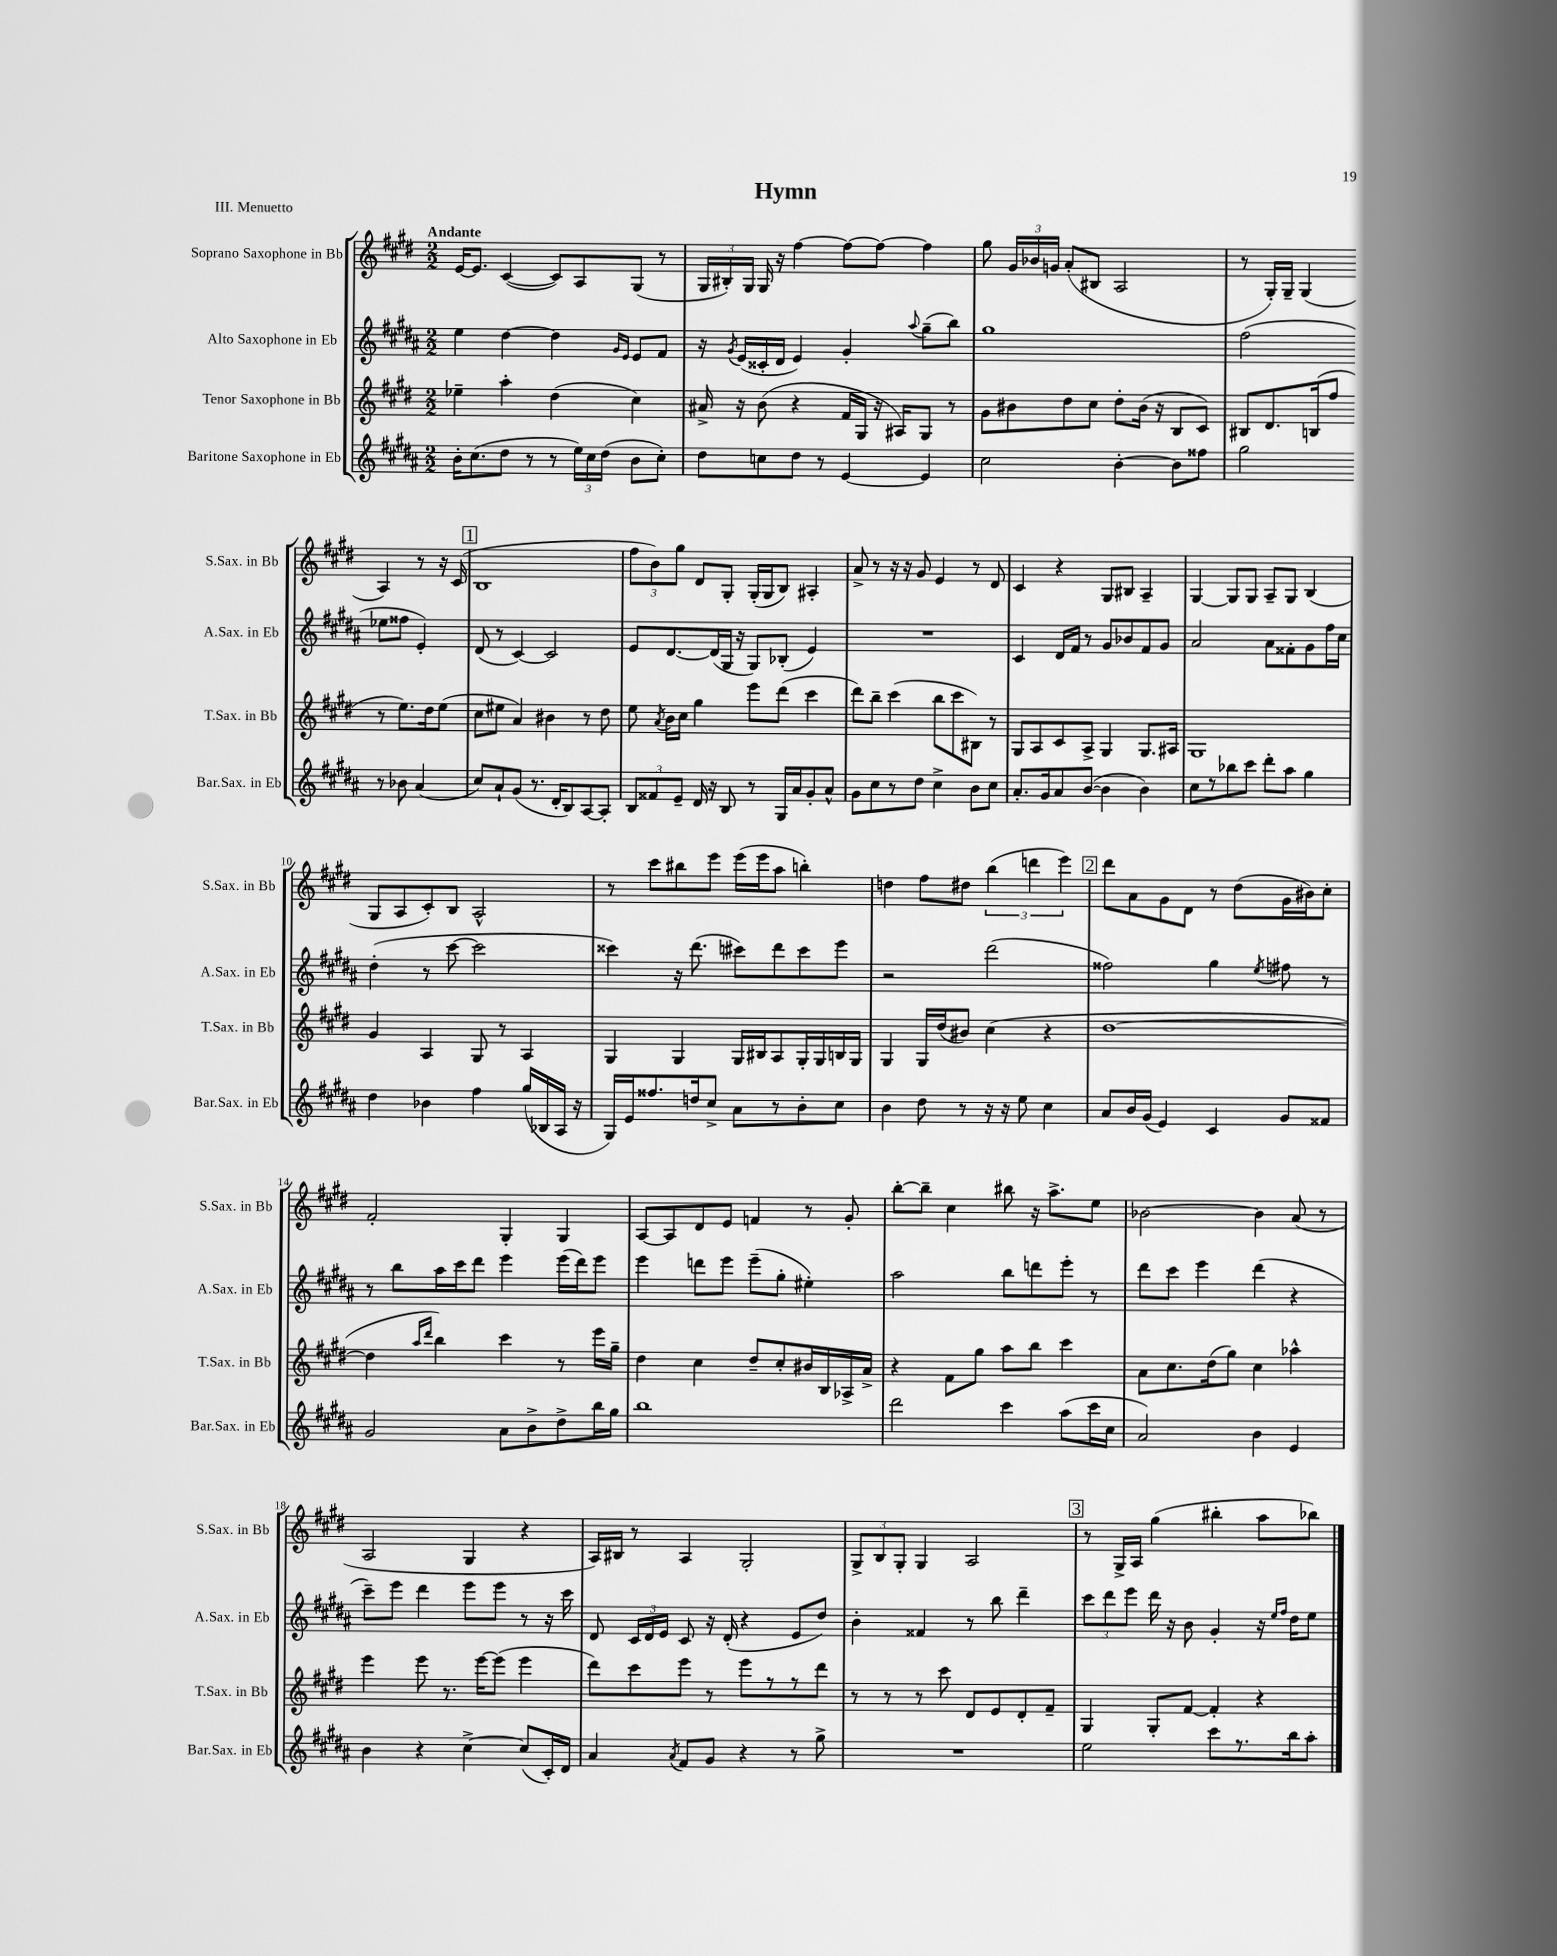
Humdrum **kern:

**kern	**kern	**kern	**kern
*staff4	*staff3	*staff2	*staff1
*clefG2	*clefG2	*clefG2	*clefG2
*k[f#c#g#d#a#]	*k[f#c#g#d#]	*k[f#c#g#d#a#]	*k[f#c#g#d#]
*M2/2	*M2/2	*M2/2	*M2/2
16b'\LK	4ee-~\	4ee\	[16e/LK
(8.cc#\	.	.	8.e/]J
8dd#\J	4aa'\	[4dd#\	([4c#/
8r	.	.	.
8r	(4dd#\	4dd#\]	8c#/]L)
24ee\LL)	.	.	8A/
24cc#\	.	.	.
(24dd#\JJ	.	.	.
.	.	16qqg#/LL	.
.	.	16qqe/JJ	.
8b\L	4cc#\)	8e/L	(8G#/J
8cc#'\J)	.	8f#/J	8r
=	=	=	=
8dd#\L	16a#^/	16r	24G#/LL
.	.	.	24B#'/)
.	.	8qg#/	.
.	16r	(16e/LL	.
.	.	.	24G#/JJ
8cc\	(8b\	16c##'/	16G#/
.	.	16d#/JJ	16r
8dd#\J	4r	4e/)	[4ff#\
8r	.	.	.
[4e/	16f#/LL	4g#'/	8ff#\_L
.	16G#/JJ	.	.
.	16r	.	8ff#\_J
.	16A#/LK)	.	.
.	.	8qqaa#/	.
4e/]	8G#/J	(8gg#~\L	4ff#\]
.	8r	8bb\J)	.
=	=	=	=
2cc#\	8g#\L	1gg#	8gg#\
.	8b#\	.	24g#/LL
.	.	.	24b-/
.	.	.	24g/JJ
.	8dd#\	.	(8a'/L
.	8cc#\J	.	8B#/J
[4b'\	8dd#'\L	.	2A/
.	(16b#\Jk	.	.
.	16r	.	.
8b\]L	8B/L	.	.
8ff##\J	8c#/J)	.	.
=	=	=	=
2gg#\	8B#/L	(2ff#\	8r
.	8.d#/	.	16G#'/LL)
.	.	.	16G#~/JJ
.	.	.	(4G#/
.	(16B/k	.	.
.	8ff#/J	.	.
8r	8r	8ee-\L	4A/)
8b-\	8.ee\L)	8ff##\J	.
(4a#/	.	4e'/)	8r
.	16dd#\k	.	.
.	(8ee\J	.	16r
.	.	.	(16c#/
=	=	=	=
8cc#/L)	8cc#\L	(8d#/	1B
8a#`/	8ee#\J	8r	.
(8g#/J	4a/)	[4c#/)	.
8.r	.	.	.
.	4b#\	2c#/]	.
16d#'/LK	.	.	.
8B/)	.	.	.
[8A#/	8r	.	.
8A#'/]J	8dd#\	.	.
=	=	=	=
12B/L	8ee\	8e/L	12ff#\L
12f##/	.	.	12b\)
.	8qa/	.	.
.	16b\LL	[8.d#/	.
12e~/J	.	.	12gg#\J
.	16cc#\JJ	.	.
16d#/	4gg#\	.	8d#/L
16r	.	(16d#/]L	.
8B/	.	16G#/JJ	8G#'/J
.	.	16r	.
8r	8eee\L	8G#/L)	(16G#'/LL
.	.	.	16G#/J
16G#/LL	(8ddd#\J	(8B-'/J	8B/J)
16a#/J	.	.	.
8g#'/	4ccc#\	4e/)	4A#'/
8a#^^/J	.	.	.
=	=	=	=
8g#\L	8ddd#\L)	1r	8a^/
8cc#\	8bb~\J	.	8r
8r	(4ccc#\	.	16r
.	.	.	16r
8dd#\J	.	.	8g#/
4cc#^\	8bb\L	.	4e/
.	8ccc#\	.	.
8b\L	8B#\J)	.	8r
8cc#\J	8r	.	8d#/
=	=	=	=
8.a#'/L	8G#/L	4c#/	4c#/
.	8A/	.	.
16g#/k	.	.	.
8a#/	8c#/	16d#/LL	4r
.	.	16f#/JJ	.
([8b/J	8A^/J	8r	.
4b\]	4G#/	8g#/L	8G#/L
.	.	8b-/	8B#/J
4b\)	8.G#/L	8f#/	4A~/
.	.	8g#/J	.
.	16A#/Jk	.	.
=	=	=	=
8cc#\L	1G#	2a#/	[4G#/
8r	.	.	.
8bb-\	.	.	8G#/]L
8ccc#\J	.	.	8G#/J
8ddd#'\L	.	8a#\L	8A~/L
8aa#\J	.	8f##'\	8G#/J
4gg#\	.	8g#\	(4B/
.	.	16ff#\L	.
.	.	16cc#\JJ	.
=	=	=	=
4dd#\	4g#/	(4dd#'\	8G#/L
.	.	.	8A/
4b-\	4A/	8r	8c#'/)
.	.	[8ccc#\	8B/J
4ff#\	8G#/	2ccc#\]	2A^^/
.	8r	.	.
(16gg#/LL	4A/	.	.
16B-/	.	.	.
16A#/JJ	.	.	.
16r	.	.	.
=	=	=	=
16G#/LL)	4G#/	4ccc##\)	8r
16e/J	.	.	.
8.ff##/	.	.	8ccc#\L
.	4G#/	16r	8bb#\
16dd/k	.	(8.ddd#\	.
8cc#^/J	.	.	8eee\J
8a#\L	16G#/LL	8ccc#\L)	(16eee\LL
.	16B#/J	.	16eee\J
8r	8A/	8ddd#\	8aa\J
8b'\	16G#'/L	8ccc#\	4bb'\)
.	16G#/	.	.
8cc#\J	16B/	8eee\J	.
.	16G#/JJ	.	.
=	=	=	=
4b\	4G#/	2r	4dd\
8dd#\	16G#/LL	.	8ff#\L
.	(16dd#/J	.	.
8r	8b#/J)	.	8dd#\J
16r	(4cc#\	(2ddd#\	(6bb\
16r	.	.	.
8ee\	.	.	.
.	.	.	6ddd\
4cc#\	4r	.	.
.	.	.	6eee\)
=	=	=	=
8a#/L	[1dd#	2ff##\)	8ddd#\L
16b/L	.	.	8a\
(16g#/JJ	.	.	.
4e/)	.	.	8g#\
.	.	.	8d#\J
4c#/	.	4gg#\	8r
.	.	.	(8dd#\L
.	.	8qee/	.
8g#/L	.	8ff#\	16g#\L
.	.	.	16b#\J)
8f##/J	.	8r	8cc#'\J
=	=	=	=
2g#/	4dd#\]	8r	2f#'/
.	.	8bb\L	.
.	16qqaa/LL	.	.
.	16qqddd#/JJ	.	.
.	4bb\)	16aa#\L	.
.	.	16ccc#\J	.
.	.	8ddd#\J	.
8a#\L	4ccc#\	4eee\	4G#'/
8b^\	.	.	.
8dd#^\	8r	(16eee\LL	4G#/
.	.	16ddd#\J)	.
16bb\L	16eee\LL	8eee\J	.
16gg#\JJ	16gg#~\JJ	.	.
=	=	=	=
1bb	4dd#\	4eee\	[8A/L
.	.	.	8A/]
.	4cc#\	8ddd\L	8d#/
.	.	8eee\J	8e/J
.	8dd#~/L	(8eee~\L	4f/
.	8cc#'/	8gg#'\J	.
.	16b#/L	4ee#'\)	8r
.	16B/	.	.
.	16A-^/	.	8g#'/
.	16a^/JJ	.	.
=	=	=	=
2ddd#\	4r	2aa#\	[8bb'\L
.	.	.	8bb~\]J
.	8f#\L	.	4cc#\
.	8gg#\J	.	.
4ccc#\	8aa\L	8bb\L	8bb#\
.	8bb\J	8ddd\	16r
.	.	.	8.aa^\L
(8aa#\L	4ccc#\	8eee'\J	.
16ccc#\L	.	8r	8ee\J
16cc#\JJ	.	.	.
=	=	=	=
2a#/)	8a\L	8ddd#\L	[2b-\
.	8.cc#\	8ccc#\J	.
.	.	4eee\	.
.	(16dd#\k	.	.
.	8gg#\J)	.	.
4b\	4cc#\	(4ddd#\	4b-\]
4e/	4aa-^^\	4r	(8a/
.	.	.	8r
=	=	=	=
4b\	4eee\	8ccc#~\L)	2A/
.	.	8eee\J	.
4r	8eee\	4ddd#\	.
.	8.r	.	.
[4cc#^\	.	8eee\L	4G#/
.	[16eee\LK	.	.
.	(8eee\]J	8eee\J	.
(8cc#/]L	4eee\	8r	4r
16c#'/L)	.	16r	.
16d#/JJ	.	16ccc#\	.
=	=	=	=
4a#/	8ddd#\L)	8d#/	16A/LL)
.	.	.	16B#/JJ
.	8ccc#\	24c#/LL	8r
.	.	24d#/	.
.	.	24e/JJ	.
8qa#/	.	.	.
8f#/L	8eee\J	8c#/	4A/
8g#/J	8r	16r	.
.	.	(16d#'/	.
4r	8eee\L	4r	2G#'/
.	8r	.	.
8r	8r	8e/L	.
8gg#^\	8ddd#\J	8dd#/J)	.
=	=	=	=
1r	8r	4b'\	12G#^/L
.	.	.	12B/
.	8r	.	.
.	.	.	12G#'/J
.	8r	4f##/	4G#/
.	8ccc#\	.	.
.	8d#/L	8r	2A/
.	8e/	8bb\	.
.	8d#'/	4ddd#~\	.
.	8f#~/J	.	.
=	=	=	=
2ee\	4G#/	12ccc#\L	8r
.	.	12ddd#\	.
.	.	.	16G#^/LL
.	.	12eee\J	.
.	.	.	16A/JJ
.	8G#'/L	16ddd#\	(4gg#\
.	.	16r	.
.	[8f#/J	8b\	.
8ccc#\L	4f#'/]	4g#'/	4bb#'\
8.r	.	.	.
.	4r	16r	8aa\L
.	.	16qqee/LL	.
.	.	16qqff#/JJ	.
16bb\k	.	16dd#\LK	.
8aa#'\J	.	8ee\J	8bb-\J)
==	==	==	==
*-	*-	*-	*-
